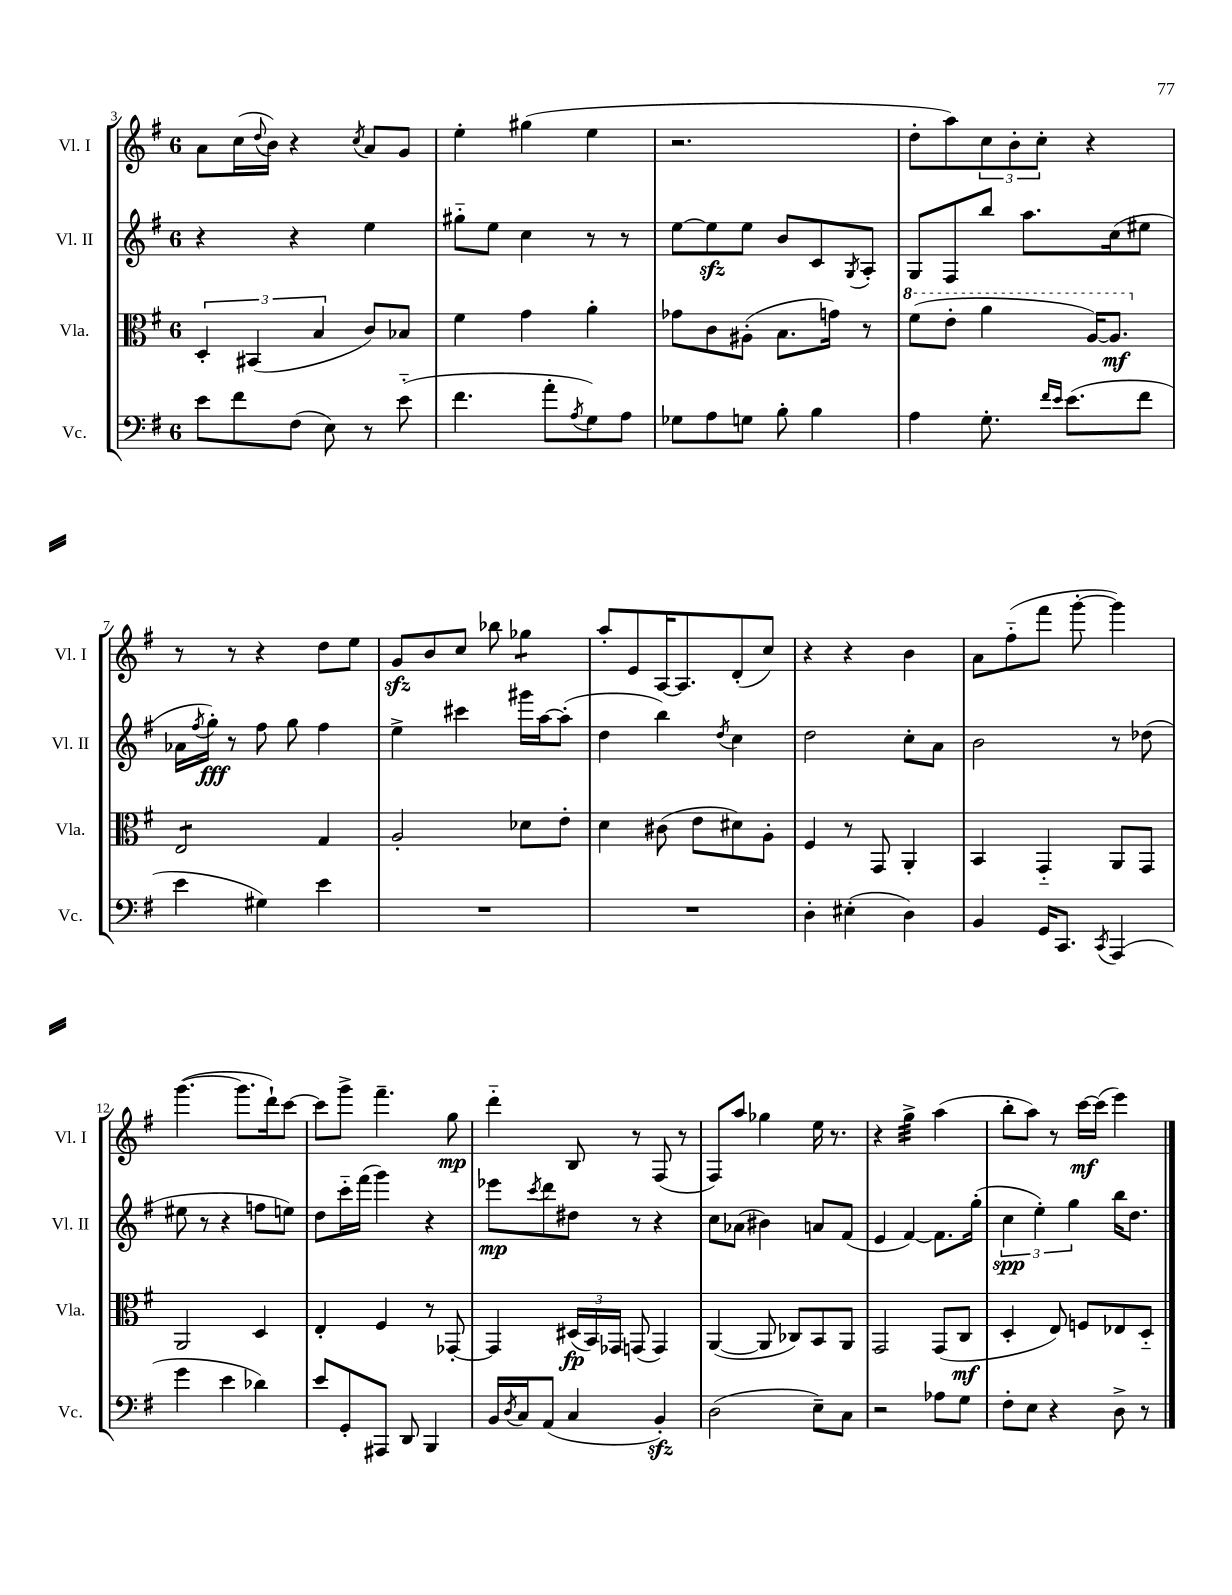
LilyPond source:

<<
\new StaffGroup <<
\new Staff = "s0" \with { instrumentName = "Vl. I" shortInstrumentName = "Vl. I" } {
    \clef treble \key g \major \once \override Staff.TimeSignature.style = #'single-digit \time 6/8
    a'8 c''16( \appoggiatura { d''8 } b'16) r4 \acciaccatura { c''8 } a'8 g'8 |
    e''4-. gis''4( e''4 |
    r2. |
    d''8-. a''8) \tuplet 3/2 { c''8 b'8-. c''8-. } r4 |
    r8 r8 r4 d''8 e''8 |
    g'8\sfz b'8 c''8 bes''8 ges''4:8 |
    a''8-. e'8 a16~ a8. d'8-.( c''8) |
    r4 r4 b'4 |
    a'8 fis''8-_( fis'''8 g'''8~-. g'''4) |
    g'''4.~( g'''8. d'''16-!) c'''8~ |
    c'''8 g'''8-> fis'''4.-- g''8\mp |
    d'''4-_ b8 r8 fis8( r8 |
    fis8) a''8 ges''4 e''16 r8. |
    r4 g''4:32-> a''4( |
    b''8-. a''8) r8 c'''16~\mf c'''16( e'''4) \bar "|." |
}
\new Staff = "s1" \with { instrumentName = "Vl. II" shortInstrumentName = "Vl. II" } {
    \clef treble \key g \major \once \override Staff.TimeSignature.style = #'single-digit \time 6/8
    r4 r4 e''4 |
    gis''8-_ e''8 c''4 r8 r8 |
    e''8~ e''8\sfz e''8 b'8 c'8 \acciaccatura { g8 } a8-. |
    g8 fis8 b''8 a''8. c''16( eis''8 |
    aes'16 \acciaccatura { fis''8 } g''16-.\fff) r8 fis''8 g''8 fis''4 |
    e''4-> cis'''4 gis'''16 a''16~ a''8-.( |
    d''4 b''4) \acciaccatura { d''8 } c''4 |
    d''2 c''8-. a'8 |
    b'2 r8 des''8( |
    eis''8 r8 r4 f''8 e''8) |
    d''8 c'''16-_ fis'''16( g'''4) r4 |
    ees'''8\mp \acciaccatura { c'''8 } d'''8 dis''8 r8 r4 |
    c''8 aes'8( bis'4) a'8 fis'8( |
    e'4 fis'4~) fis'8. g''16-.( |
    \tuplet 3/2 { c''4\spp e''4-.) g''4 } b''16 d''8. \bar "|." |
}
\new Staff = "s2" \with { instrumentName = "Vla." shortInstrumentName = "Vla." } {
    \clef alto \key g \major \once \override Staff.TimeSignature.style = #'single-digit \time 6/8
    \tuplet 3/2 { d4-. bis,4( b4 } c'8) bes8 |
    fis'4 g'4 a'4-. |
    ges'8 c'8 ais8-.( b8. g'16) r8 |
    \ottava #1 fis''8( e''8-. a''4 a'16~) a'8.\mf \ottava #0 |
    e2:8 g4 |
    a2-. des'8 e'8-. |
    d'4 cis'8( e'8 dis'8) a8-. |
    fis4 r8 g,8 a,4-. |
    b,4 g,4-_ a,8 g,8 |
    a,2 d4 |
    e4-. fis4 r8 ges,8~-. |
    ges,4 \tuplet 3/2 { dis16\fp( b,16) ges,16 } g,8( g,4) |
    a,4~( a,8 ces8) b,8 a,8 |
    g,2 g,8( c8\mf |
    d4-. e8) f8 ees8 d8-_ \bar "|." |
}
\new Staff = "s3" \with { instrumentName = "Vc." shortInstrumentName = "Vc." } {
    \clef bass \key g \major \once \override Staff.TimeSignature.style = #'single-digit \time 6/8
    e'8 fis'8 fis8( e8) r8 e'8-_( |
    fis'4. a'8-. \acciaccatura { a8 } g8) a8 |
    ges8 a8 g8 b8-. b4 |
    a4 g8.-. \grace { fis'16 e'16 } e'8.( fis'8 |
    e'4 gis4) e'4 |
    R2. |
    R2. |
    d4-. eis4-.( d4) |
    b,4 g,16 c,8. \acciaccatura { c,8 } a,,4( |
    g'4 e'4 des'4) |
    e'8 g,8-. ais,,8 d,8 b,,4 |
    b,16 \acciaccatura { d8 } c16 a,8( c4 b,4-.\sfz) |
    d2( e8--) c8 |
    r2 aes8 g8 |
    fis8-. e8 r4 d8-> r8 \bar "|." |
}
>>
>>
\layout { \context { \Score currentBarNumber = #3 } }
